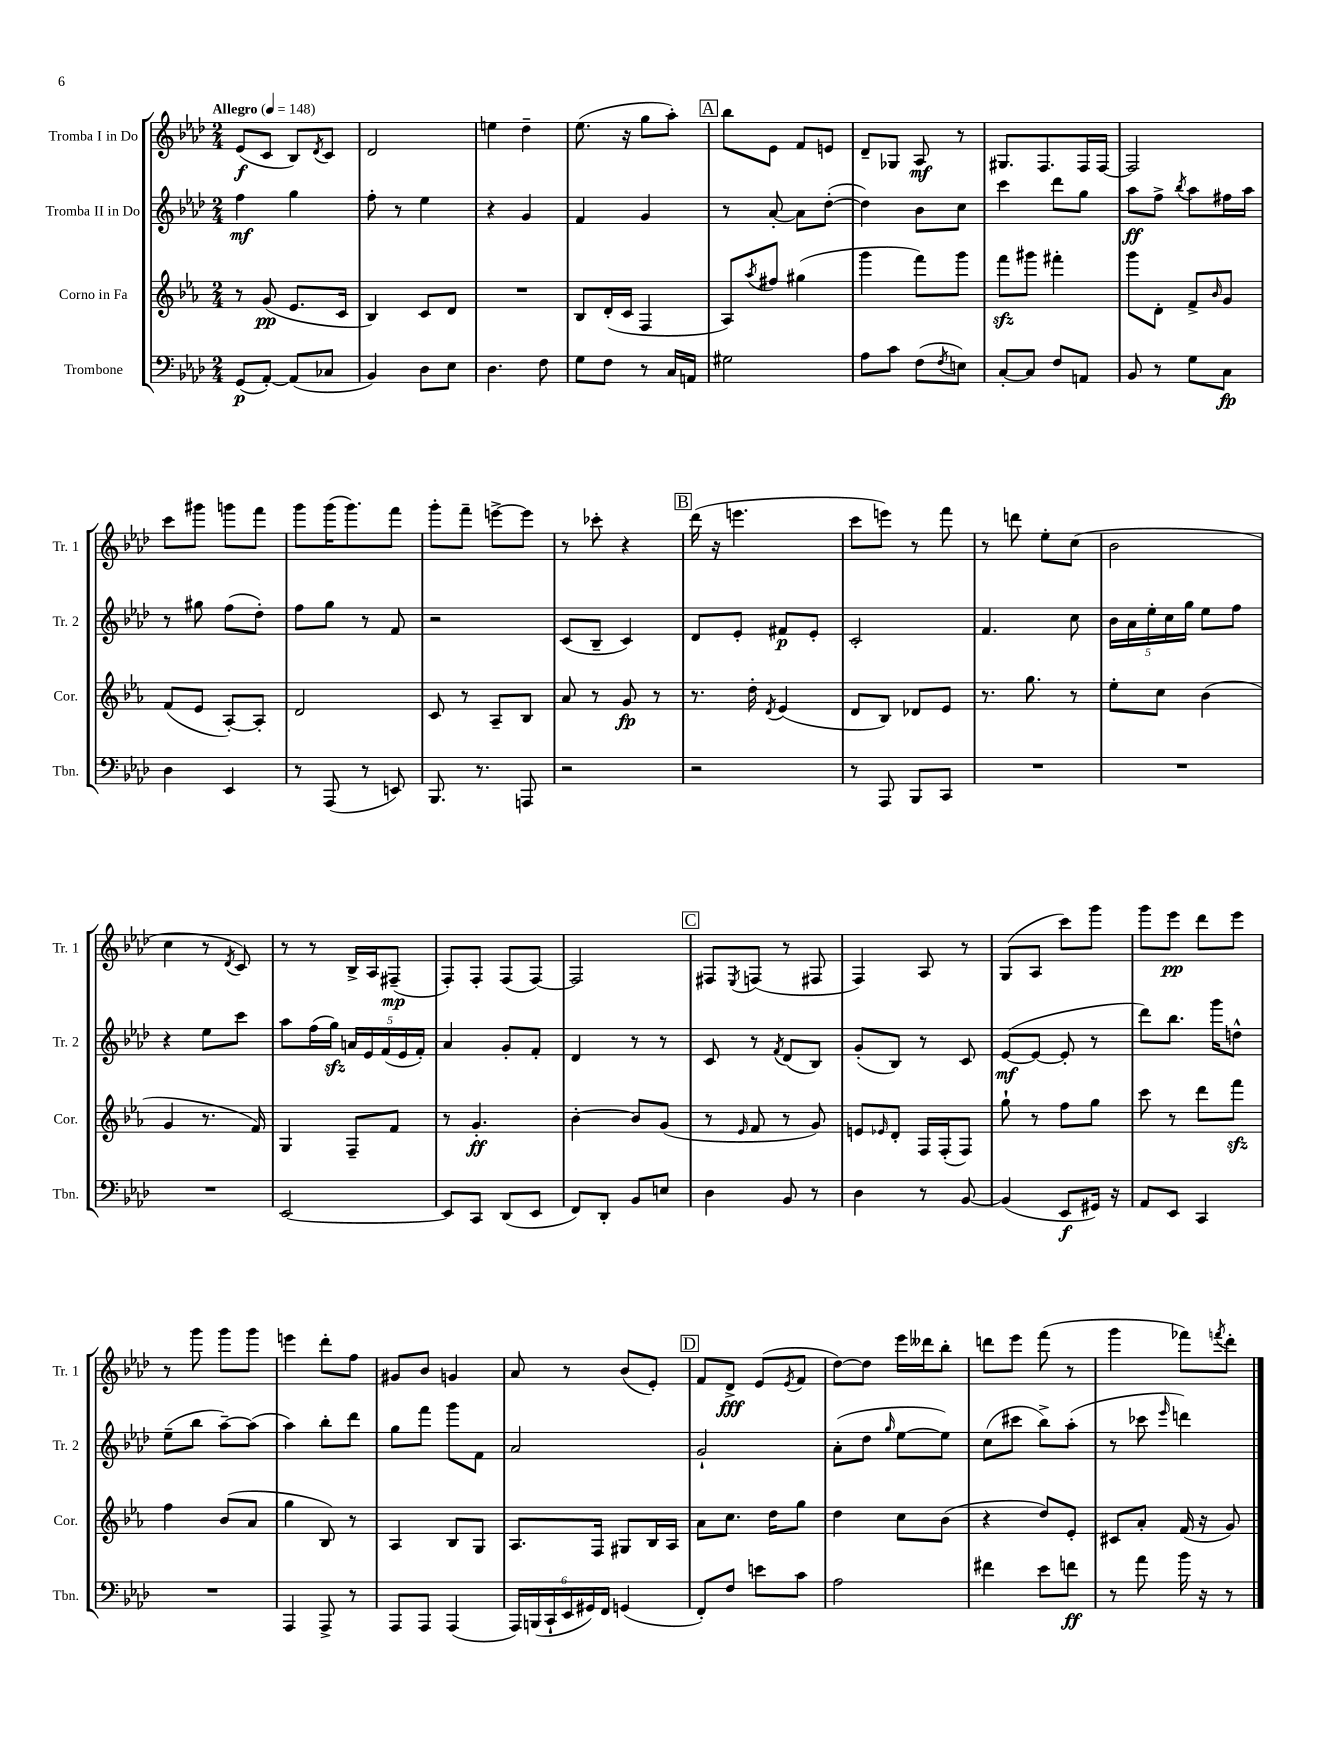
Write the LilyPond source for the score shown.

<<
\new StaffGroup <<
\new Staff = "s0" \with { instrumentName = "Tromba I in Do" shortInstrumentName = "Tr. 1" } {
    \clef treble \key aes \major \numericTimeSignature \time 2/4 \tempo "Allegro" 4 = 148
    ees'8\f( c'8 bes8) \acciaccatura { des'8 } c'8 |
    des'2 |
    e''4 des''4-- |
    ees''8.( r16 g''8 aes''8-.) |
    \mark \markup { \box "A" } bes''8 ees'8 f'8 e'8 |
    des'8-- ges8 aes8\mf r8 |
    gis8. f8. f16 f16~ |
    f2 |
    c'''8 gis'''8 g'''8 f'''8 |
    g'''8 g'''16( g'''8.) f'''8 |
    g'''8-. f'''8-- e'''8~-> e'''8 |
    r8 ces'''8-. r4 |
    \mark \markup { \box "B" } des'''16( r16 e'''4. |
    c'''8 e'''8) r8 f'''8 |
    r8 d'''8 ees''8-. c''8( |
    bes'2 |
    c''4 r8 \acciaccatura { des'8 } c'8) |
    r8 r8 bes16-> aes16 fis8--\mp( |
    f8-.) f8-. f8( f8~) |
    f2 |
    \mark \markup { \box "C" } fis8 \acciaccatura { ees8 } f8( r8 fis8 |
    f4) aes8 r8 |
    g8( aes8 c'''8) g'''8 |
    g'''8 ees'''8\pp des'''8 ees'''8 |
    r8 g'''8 g'''8 g'''8 |
    e'''4 des'''8-. f''8 |
    gis'8 bes'8 g'4 |
    aes'8 r8 bes'8( ees'8-.) |
    \mark \markup { \box "D" } f'8 des'8->\fff ees'8( \acciaccatura { ees'8 } f'8 |
    des''8~) des''8 ees'''16 deses'''16 bes''8-. |
    d'''8 ees'''8 f'''8( r8 |
    g'''4 fes'''8) \acciaccatura { f'''8 } des'''8-. \bar "|." |
}
\new Staff = "s1" \with { instrumentName = "Tromba II in Do" shortInstrumentName = "Tr. 2" } {
    \clef treble \key aes \major \numericTimeSignature \time 2/4
    f''4\mf g''4 |
    f''8-. r8 ees''4 |
    r4 g'4 |
    f'4 g'4 |
    \mark \markup { \box "A" } r8 aes'8~-. aes'8 des''8~-.( |
    des''4) bes'8 c''8 |
    c'''4 des'''8 g''8 |
    aes''8\ff f''8-> \acciaccatura { bes''8 } aes''8 fis''16 aes''16 |
    r8 gis''8 f''8( des''8-.) |
    f''8 g''8 r8 f'8 |
    r2 |
    c'8( bes8-- c'4) |
    \mark \markup { \box "B" } des'8 ees'8-. fis'8\p ees'8-. |
    c'2-. |
    f'4. c''8 |
    \tuplet 5/4 { bes'16 aes'16 ees''16-. c''16 g''16 } ees''8 f''8 |
    r4 ees''8 c'''8 |
    aes''8 f''16( g''16\sfz) \tuplet 5/4 { a'16 ees'16 f'16( ees'16 f'16-.) } |
    aes'4 g'8-. f'8-. |
    des'4 r8 r8 |
    \mark \markup { \box "C" } c'8 r8 \acciaccatura { f'8 } des'8( bes8) |
    g'8-.( bes8) r8 c'8 |
    ees'8~\mf( ees'8~ ees'8-. r8 |
    des'''8) bes''8. g'''16 d''8-^ |
    ees''8--( bes''8 aes''8~--) aes''8( |
    aes''4) bes''8-. des'''8 |
    g''8 f'''8 g'''8 f'8 |
    aes'2 |
    \mark \markup { \box "D" } g'2-! |
    aes'8-.( des''8 \grace { g''16 } ees''8~ ees''8) |
    c''8( cis'''8 bes''8->) aes''8-.( |
    r8 ces'''8 \grace { ees'''16 } d'''4) \bar "|." |
}
\new Staff = "s2" \with { instrumentName = "Corno in Fa" shortInstrumentName = "Cor." } {
    \clef treble \key ees \major \numericTimeSignature \time 2/4
    r8 g'8\pp( ees'8. c'16 |
    bes4) c'8 d'8 |
    R2 |
    bes8 d'16-.( c'16 f4 |
    \mark \markup { \box "A" } aes8) \acciaccatura { aes''8 } fis''8 gis''4( |
    g'''4 f'''8) g'''8 |
    f'''8\sfz gis'''8 fis'''4-. |
    g'''8 d'8-. f'8-> \grace { bes'16 } g'8 |
    f'8( ees'8 aes8~-.) aes8-. |
    d'2 |
    c'8 r8 aes8-- bes8 |
    aes'8 r8 g'8\fp r8 |
    \mark \markup { \box "B" } r8. d''16-. \acciaccatura { d'8 } ees'4( |
    d'8 bes8) des'8 ees'8 |
    r8. g''8. r8 |
    ees''8-. c''8 bes'4( |
    g'4 r8. f'16) |
    g4 f8-- f'8 |
    r8 g'4.-.\ff |
    bes'4~-. bes'8 g'8( |
    \mark \markup { \box "C" } r8 \grace { ees'16 } f'8 r8 g'8) |
    e'8 \grace { ees'16 } d'8-. f16 f16-.( f8) |
    g''8-! r8 f''8 g''8 |
    c'''8 r8 d'''8 f'''8\sfz |
    f''4 bes'8( aes'8 |
    g''4 bes8) r8 |
    aes4 bes8 g8 |
    aes8. f16 gis8 bes16 aes16 |
    \mark \markup { \box "D" } aes'8 c''8. d''16 g''8 |
    d''4 c''8 bes'8( |
    r4 d''8) ees'8-. |
    cis'8 aes'8-. f'16( r16 g'8) \bar "|." |
}
\new Staff = "s3" \with { instrumentName = "Trombone" shortInstrumentName = "Tbn." } {
    \clef bass \key aes \major \numericTimeSignature \time 2/4
    g,8\p( aes,8~-.) aes,8( ces8 |
    bes,4) des8 ees8 |
    des4. f8 |
    g8 f8 r8 c16 a,16 |
    \mark \markup { \box "A" } gis2 |
    aes8 c'8 f8( \acciaccatura { f8 } e8) |
    c8~-. c8 f8 a,8 |
    bes,8 r8 g8 c8\fp |
    des4 ees,4 |
    r8 aes,,8( r8 e,8) |
    bes,,8. r8. a,,8 |
    r2 |
    \mark \markup { \box "B" } r2 |
    r8 aes,,8 bes,,8 c,8 |
    R2 |
    R2 |
    R2 |
    ees,2~ |
    ees,8 c,8 des,8( ees,8 |
    f,8) des,8-. bes,8 e8 |
    \mark \markup { \box "C" } des4 bes,8 r8 |
    des4 r8 bes,8~ |
    bes,4( ees,8\f gis,16) r16 |
    aes,8 ees,8 c,4 |
    R2 |
    aes,,4 aes,,8-> r8 |
    aes,,8 aes,,8 aes,,4( |
    \tuplet 6/4 { aes,,16) b,,16( c,16-! ees,16 gis,16) f,16 } g,4( |
    \mark \markup { \box "D" } f,8-.) f8 e'8 c'8 |
    aes2 |
    fis'4 ees'8 f'8\ff |
    r8 aes'8 bes'16 r16 r8 \bar "|." |
}
>>
>>
\layout { \context { \Score \remove "Bar_number_engraver" } }
